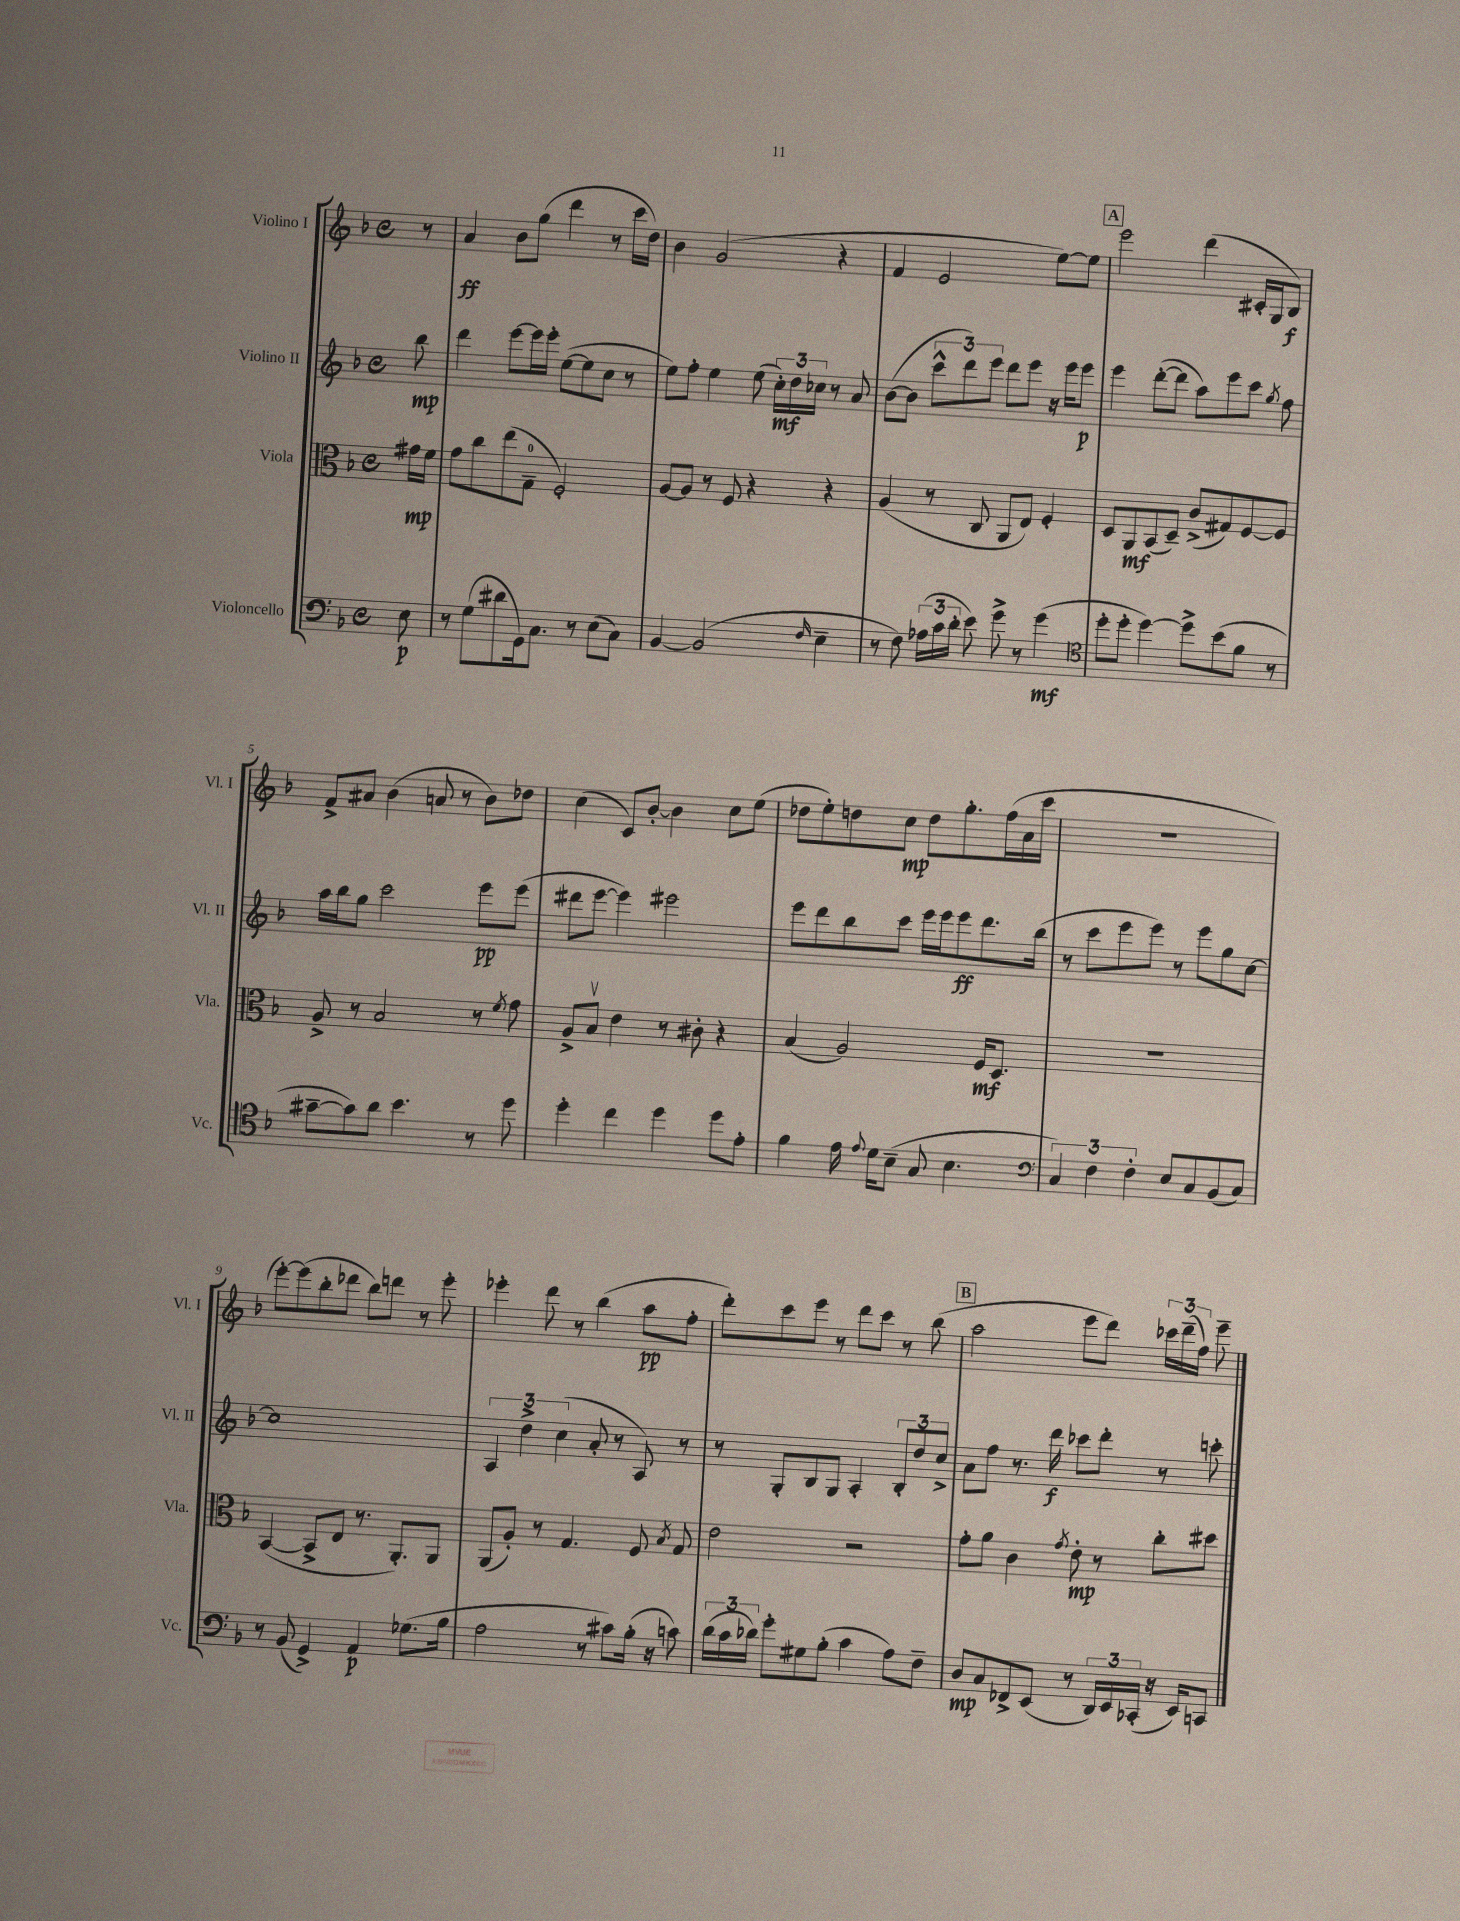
<<
\new StaffGroup <<
\new Staff = "s0" \with { instrumentName = "Violino I" shortInstrumentName = "Vl. I" } {
    \clef treble \key f \major \defaultTimeSignature \time 4/4 \partial 8
    \autoBeamOff r8 |
    a'4\ff bes'8[ g''8]( d'''4 r8 c'''16[ d''16]) |
    bes'4 g'2( r4 |
    f'4 e'2 e''8[~) e''8] |
    \mark \markup { \box "A" } e'''2 d'''4( cis'16[-. g16 bes8]\f) |
    f'8[-> ais'8] bes'4( a'8 r8 bes'8[) des''8] |
    c''4( c'8[) bes'8]~-. bes'4 c''8[ e''8]( |
    des''8[ e''8-.) d''8 c''8]\mp d''8[ g''8.-. f''16( a'16 c'''16] |
    R1 |
    e'''8[~-.) e'''8( bes''8-. des'''8] bes''8[) d'''8] r8 e'''8-. |
    ees'''4-. d'''8 r8 bes''4( a''8[\pp f''8]-. |
    d'''8[-.) c'''8 e'''8] r8 d'''8[ c'''8] r8 bes''8( |
    \mark \markup { \box "B" } a''2 e'''8[ d'''8]) \tuplet 3/2 { ces'''16[ d'''16--( f''16]) } e'''8-- \bar "|." |
}
\new Staff = "s1" \with { instrumentName = "Violino II" shortInstrumentName = "Vl. II" } {
    \clef treble \key f \major \defaultTimeSignature \time 4/4 \partial 8
    \autoBeamOff bes''8\mp |
    d'''4 e'''8[~ e'''16 e'''16]-. e''8[~( e''8 c''8] r8 |
    e''8[) f''8]-. e''4 e''8( \tuplet 3/2 { c''16[-.\mf) d''16 ces''16] } r8 a'8 |
    bes'8[~( bes'8] \tuplet 3/2 { c'''8[-^ d'''8) e'''8] } d'''8[ e'''8] r16 e'''16[ e'''8]\p |
    \mark \markup { \box "A" } e'''4 d'''8[~-.( d'''8] a''8[) e'''8 c'''8] \acciaccatura { g''8 } f''8 |
    a''16[ bes''16 g''8] c'''2 e'''8[\pp e'''8]( |
    dis'''8[ e'''8]~ e'''4) eis'''2 |
    e'''8[ d'''8 bes''8 c'''8] e'''16[ e'''16 e'''8\ff d'''8. bes''16]( |
    r8 c'''8[ e'''8 e'''8]) r8 e'''8[ g''8 c''8]~ |
    c''1 |
    \tuplet 3/2 { a4 d''4-> c''4( } a'8-. r8 a8) r8 |
    r8 g8[-. bes8 g8] a4-. \tuplet 3/2 { bes8[-. d''8 c''8]-> } |
    \mark \markup { \box "B" } a'8[ f''8] r8. d'''16\f ces'''8[ d'''8]-. r8 c'''8-. \bar "|." |
}
\new Staff = "s2" \with { instrumentName = "Viola" shortInstrumentName = "Vla." } {
    \clef alto \key f \major \defaultTimeSignature \time 4/4 \partial 8
    \autoBeamOff gis'16[\mp f'16] |
    g'8[ c''8 e''8( g8]-0-- f2-.) |
    a8[~ a8] r8 f8 r4 r4 |
    a4( r8 c8 a,8[ e8]) f4-. |
    \mark \markup { \box "A" } d8[ a,8\mf bes,8( d8]--) c'8[->( gis8) f8~ f8] |
    a8-> r8 bes2 r8 \acciaccatura { f'8 } g'8 |
    a8[-> bes8]\upbow e'4 r8 cis'8-. r4 |
    bes4( a2) f16[\mf d8.] |
    r1 |
    bes,4~( bes,8[-> e8] r8. a,8.[-.) a,8] |
    a,8[( a8]-.) r8 g4. f8 \acciaccatura { bes8 } g8 |
    e'2 r2 |
    \mark \markup { \box "B" } g'8[-. a'8] c'4 \acciaccatura { g'8 } e'8-.\mp r8 c''8[-. dis''8] \bar "|." |
}
\new Staff = "s3" \with { instrumentName = "Violoncello" shortInstrumentName = "Vc." } {
    \clef bass \key f \major \defaultTimeSignature \time 4/4 \partial 8
    \autoBeamOff e8\p |
    r8 g8[( dis'8 g,16) c8.] r8 e8[( c8]) |
    bes,4~ bes,2( \grace { f16 } e4-- |
    r8 f8) \tuplet 3/2 { aes16[( c'16 d'16]-. } e'8) g'8-> r8 g'4\mf( |
    \mark \markup { \box "A" } \clef tenor d''8[-. d''8]-. d''4~) d''8[-> bes'8( f'8] r8 |
    gis'8[~-- gis'8) a'8] bes'4. r8 d''8 |
    d''4-. c''4 d''4 d''8[ e'8]-. |
    f'4 e'16 \appoggiatura { e'8 } d'16[ bes8]--( g8 bes4. |
    \clef bass \tuplet 3/2 { c4) f4 f4-. } e8[ c8 bes,8( c8]) |
    r8 bes,8( g,4->) a,4\p ges8.[( bes16] |
    a2 r8 cis'8[) bes16]-.( r16 c'8) |
    \tuplet 3/2 { d'16[( c'16 des'16]) } g'8[-. gis8 bes8]-.( c'4 a8[) f8]-- |
    \mark \markup { \box "B" } d8[\mp c8 fes,8-> e,8]( r8 \tuplet 3/2 { d,16[) e,16 ces,16]-.( } r16 e,16[) c,8] \bar "|." |
}
>>
>>
